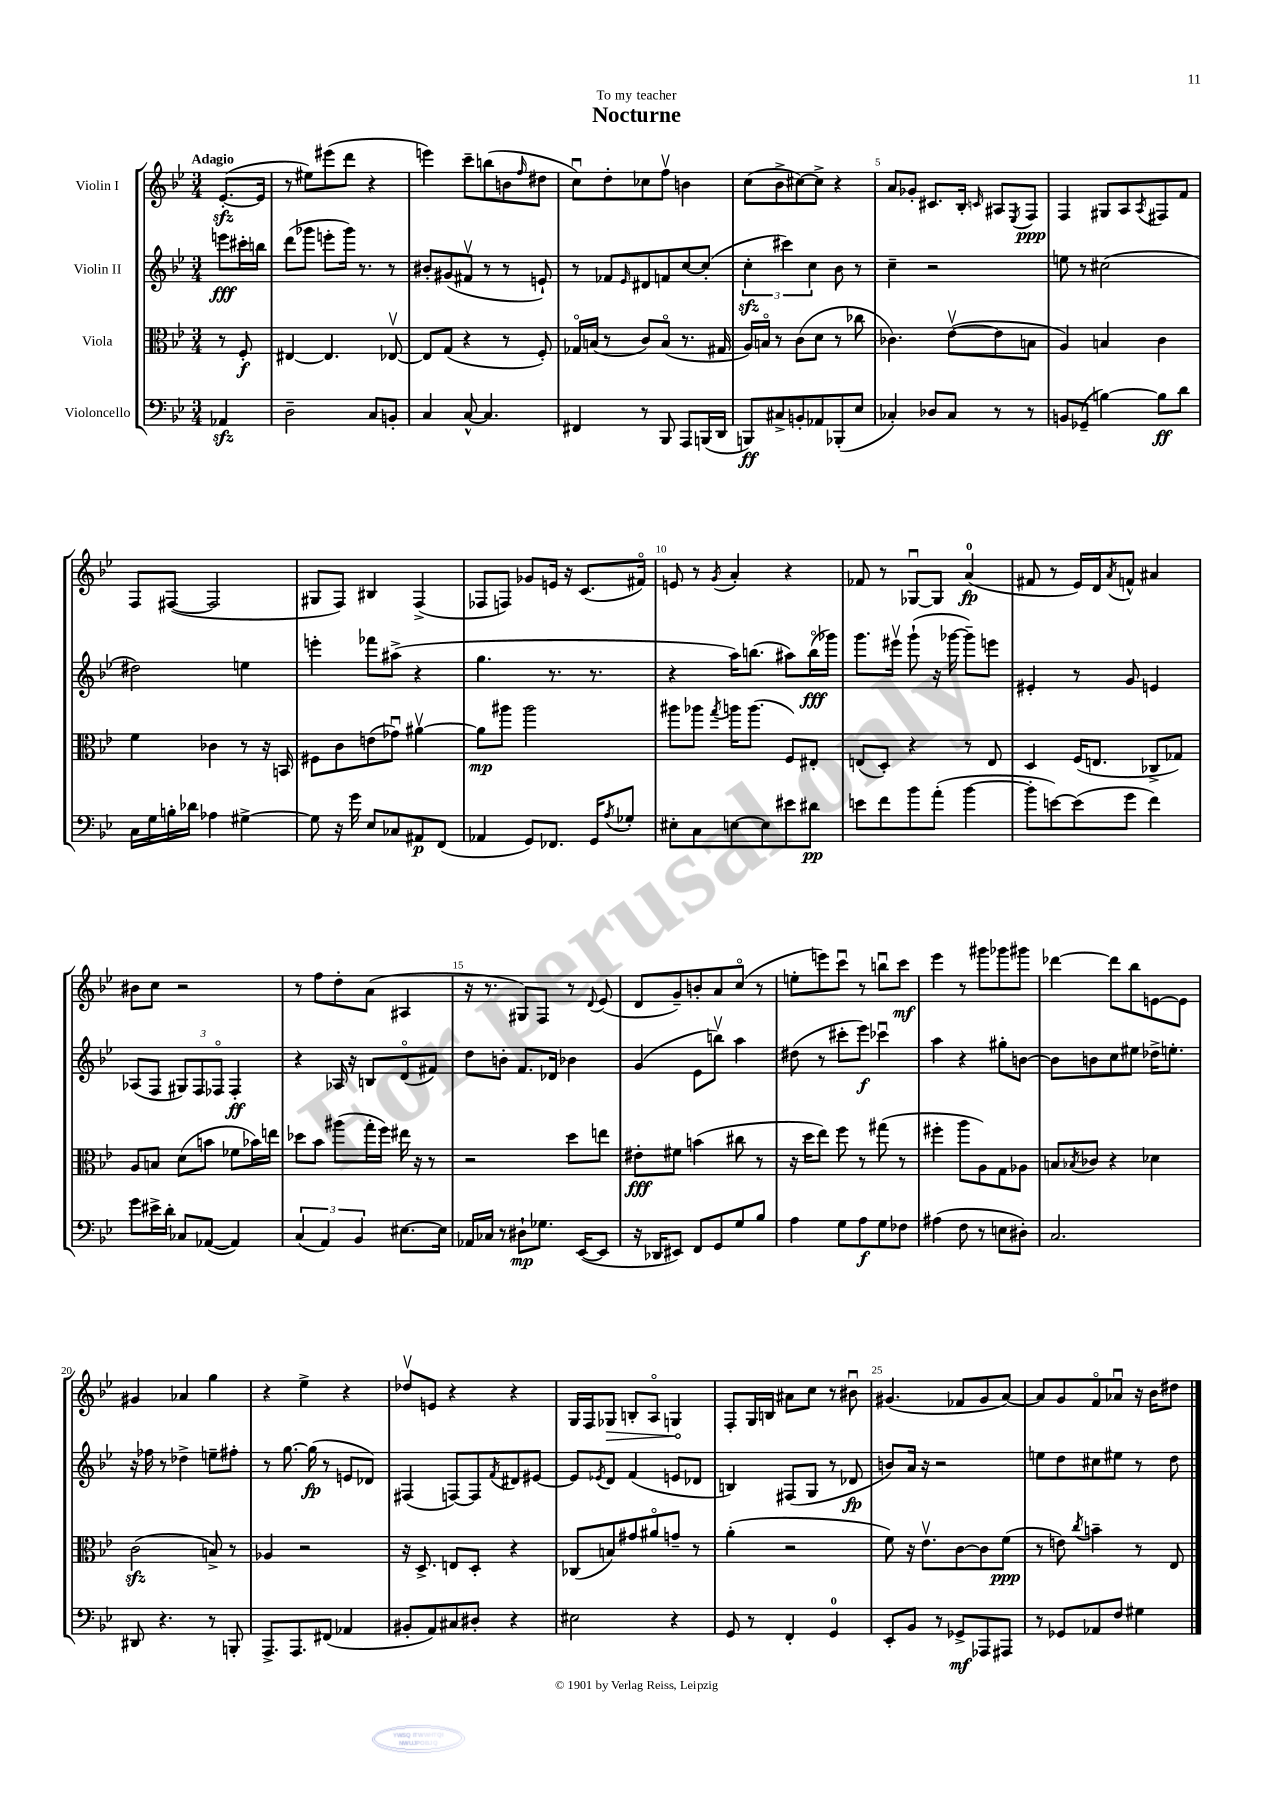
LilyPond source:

\header { title = "Nocturne" dedication = "To my teacher" }
<<
\new StaffGroup <<
\new Staff = "s0" \with { instrumentName = "Violin I" } {
    \clef treble \key bes \major \numericTimeSignature \time 3/4 \partial 4 \tempo "Adagio"
    ees'8.~-.\sfz( ees'16 |
    r8 eis''8) eis'''8( d'''8 r4 |
    e'''4) c'''8-- b''8( b'8 \grace { f''16 } dis''8 |
    c''8\downbow) d''8-. ces''8 f''8\upbow b'4 |
    c''8( bes'8-> cis''8~) cis''8-> r4 |
    a'8 ges'8-. cis'8. bes16-. \grace { c'16 } ais8 \acciaccatura { ees8 } f8\ppp |
    f4 gis8 a8 \acciaccatura { a8 } fis8 f'8 |
    f8 fis8~( fis2 |
    gis8 f8) bis4 f4->( |
    fes8 f8) ges'8 e'16 r16 c'8.( fis'16\flageolet) |
    e'8 r8 \acciaccatura { g'8 } a'4-. r4 |
    fes'8 r8 ges8~\downbow ges8 a'4-0\fp( |
    fis'8 r8 ees'16) d'16 \acciaccatura { a'8 } f'8-^ ais'4 |
    bis'8 c''8 r2 |
    r8 f''8 d''8-. a'8( ais4 |
    r16 r8. gis8) f8 r8 \appoggiatura { d'8 } ees'8( |
    d'8 g'8--) b'8-. a'8 c''8\flageolet( r8 |
    e''8-. e'''8) c'''8\downbow r8 b''8\downbow c'''8\mf |
    ees'''4 r8 gis'''8 ges'''8 gis'''8 |
    des'''4~ des'''8 bes''8 e'8~ e'8 |
    gis'4 aes'4 g''4 |
    r4 ees''4-> r4 |
    des''8\upbow e'8 r4 r4 |
    g16 f16 \once \override Hairpin.circled-tip = ##t ges8\> b8-. a8\flageolet g4\! |
    f8-. g16 b16 ais'8 c''8 r8 bis'8\downbow |
    gis'4.( fes'8 gis'8 a'8~) |
    a'8 g'8 f'8\flageolet aes'8\downbow r16 bes'16 dis''8 \bar "|." |
}
\new Staff = "s1" \with { instrumentName = "Violin II" } {
    \clef treble \key bes \major \numericTimeSignature \time 3/4 \partial 4
    e'''8\fff cis'''16-. b''16 |
    d'''8( ges'''8 e'''8-. ges'''16) r8. r8 |
    bis'8-. gis'8( fis'8\upbow r8 r8 e'8-!) |
    r8 fes'8 \grace { ees'16 } dis'8 f'8 c''8~ c''8-.( |
    \tuplet 3/2 { c''4-.\sfz cis'''4) c''4 } bes'8 r8 |
    c''4-- r2 |
    e''8 r8 cis''2( |
    dis''2) e''4 |
    e'''4-. fes'''8 ais''8->( r4 |
    g''4. r8. r8. |
    r4 a''16) b''8.( ais''8) b''16\flageolet\fff( ges'''16) |
    g'''8. eis'''16\upbow g'''8-!( r16 ges'''16~ ges'''8--) e'''8 |
    eis'4-. r8 g'8 e'4 |
    aes8( f8 \tuplet 3/2 { gis8) f8 fes8\flageolet } fes4-.\ff |
    r4 aes16 r16 b8 d'8\flageolet( fis'8) |
    d''8 b'8-. f'8. des'16 bes'4 |
    g'4( ees'8 b''8\upbow) a''4 |
    dis''8( r8 cis'''8-. ees'''8\f) ces'''4\downbow |
    a''4 r4 gis''8-. b'8~ |
    b'8 b'8 c''8 eis''8 des''16-> e''8.-. |
    r16 fes''16 r8 des''4-> e''8-- fis''8-. |
    r8 g''8.~ g''16\fp( r8 e'8 des'8) |
    fis4( f8~) f8 \acciaccatura { f'8 } dis'8 eis'8~ |
    eis'8 \acciaccatura { ees'8 } d'8 f'4( e'8 des'8 |
    b4) fis8( g8 r8 des'8\fp |
    b'8) a'16 r16 r2 |
    e''8 d''8 cis''8 eis''8 r8 d''8 \bar "|." |
}
\new Staff = "s2" \with { instrumentName = "Viola" } {
    \clef alto \key bes \major \numericTimeSignature \time 3/4 \partial 4
    r8 f8-.\f |
    eis4~ eis4. ees8~\upbow |
    ees8 g8( r4 r8 f8-.) |
    ges16\flageolet b16( r8 c'8) b8\flageolet( r8. gis16 |
    a16) b16\flageolet r8 c'8( d'8 r8 ces''8 |
    ces'4.) ees'8~\upbow( ees'8 b8 |
    a4) b4 c'4 |
    f'4 ces'4 r8 r16 b,16 |
    fis8 c'8 e'8( ges'8\downbow) ais'4~\upbow |
    ais'8\mp ais''8 ais''2 |
    ais''8 aes''8 \acciaccatura { g''8 } a''16 a''8.( f8) eis8-. |
    e8( d8-.) r4 r8 e8 |
    d4 f16( e8. ces8-> ges8) |
    a8 b8 d'8( b'8 fes'8 bes'16) e''16 |
    des''8 bes'8 ais''8( g''16-. f''16) eis''16 r16 r8 |
    r2 d''8 e''8 |
    eis'8-.\fff fis'8 b'4( cis''8 r8 |
    r16 d''16 ees''8) f''8 r8 gis''8( r8 |
    fis''4-. a''8 a8) g8 aes8 |
    b8 \acciaccatura { bes8 } ces'8 r4 des'4 |
    c'2\sfz( b8->) r8 |
    aes4 r2 |
    r16 d8.-> e8 d8-. r4 |
    ces8( b8) gis'8 ais'8\flageolet g'8-- r8 |
    a'4-.( r2 |
    f'8) r16 ees'8.\upbow c'8~ c'8 f'8\ppp( |
    r8 e'8) \acciaccatura { c''8 } b'4-- r8 ees8 \bar "|." |
}
\new Staff = "s3" \with { instrumentName = "Violoncello" } {
    \clef bass \key bes \major \numericTimeSignature \time 3/4 \partial 4
    aes,4\sfz |
    d2-- c8 b,8-. |
    c4 c8~-^ c4. |
    fis,4 r8 bes,,8 a,,8 b,,16( d,16 |
    b,,8\ff) cis8-> b,8-. aes,8 bes,,8-.( ees8 |
    ces4-.) des8 ces8 r8 r8 |
    b,8 ges,8--( b4~) b8\ff d'8 |
    c16 g16 b16-. des'16 aes4 gis4~-> |
    gis8 r16 g'16 ees8 ces8 ais,8\p f,8( |
    aes,4 g,8) fes,8. g,16 \acciaccatura { a8 } ges8-. |
    eis8-. c8 e8~ e8 eis'8 dis'8\pp |
    e'8 f'8 bes'8 a'8-.( bes'4~ |
    bes'8-. e'8~) e'8( g'8 f'4) |
    g'8 eis'16-> d'16-. ces8 aes,8~( aes,4) |
    \tuplet 3/2 { c4( a,4) bes,4 } eis8.~ eis16 |
    aes,16 ces16 r8 dis8-!\mp ges8. ees,16~( ees,8 |
    r16 des,16 eis,8) f,8 g,8 g8 bes8 |
    a4 g8 a8\f g8 fes8 |
    ais4( f8 r8 e8 dis8-.) |
    c2. |
    dis,8 r4. r8 b,,8-. |
    a,,8.-> a,,8. fis,8( aes,4 |
    bis,8-. a,8) cis8 dis8-. r4 |
    eis2 r4 |
    g,8 r8 f,4-. g,4-0 |
    ees,8-. bes,8 r8 ges,8->\mf aes,,8 ais,,8 |
    r8 ges,8 aes,8 f8 gis4 \bar "|." |
}
>>
>>
\layout { \context { \Score \override BarNumber.break-visibility = ##(#f #t #t) barNumberVisibility = #(every-nth-bar-number-visible 5) } }
